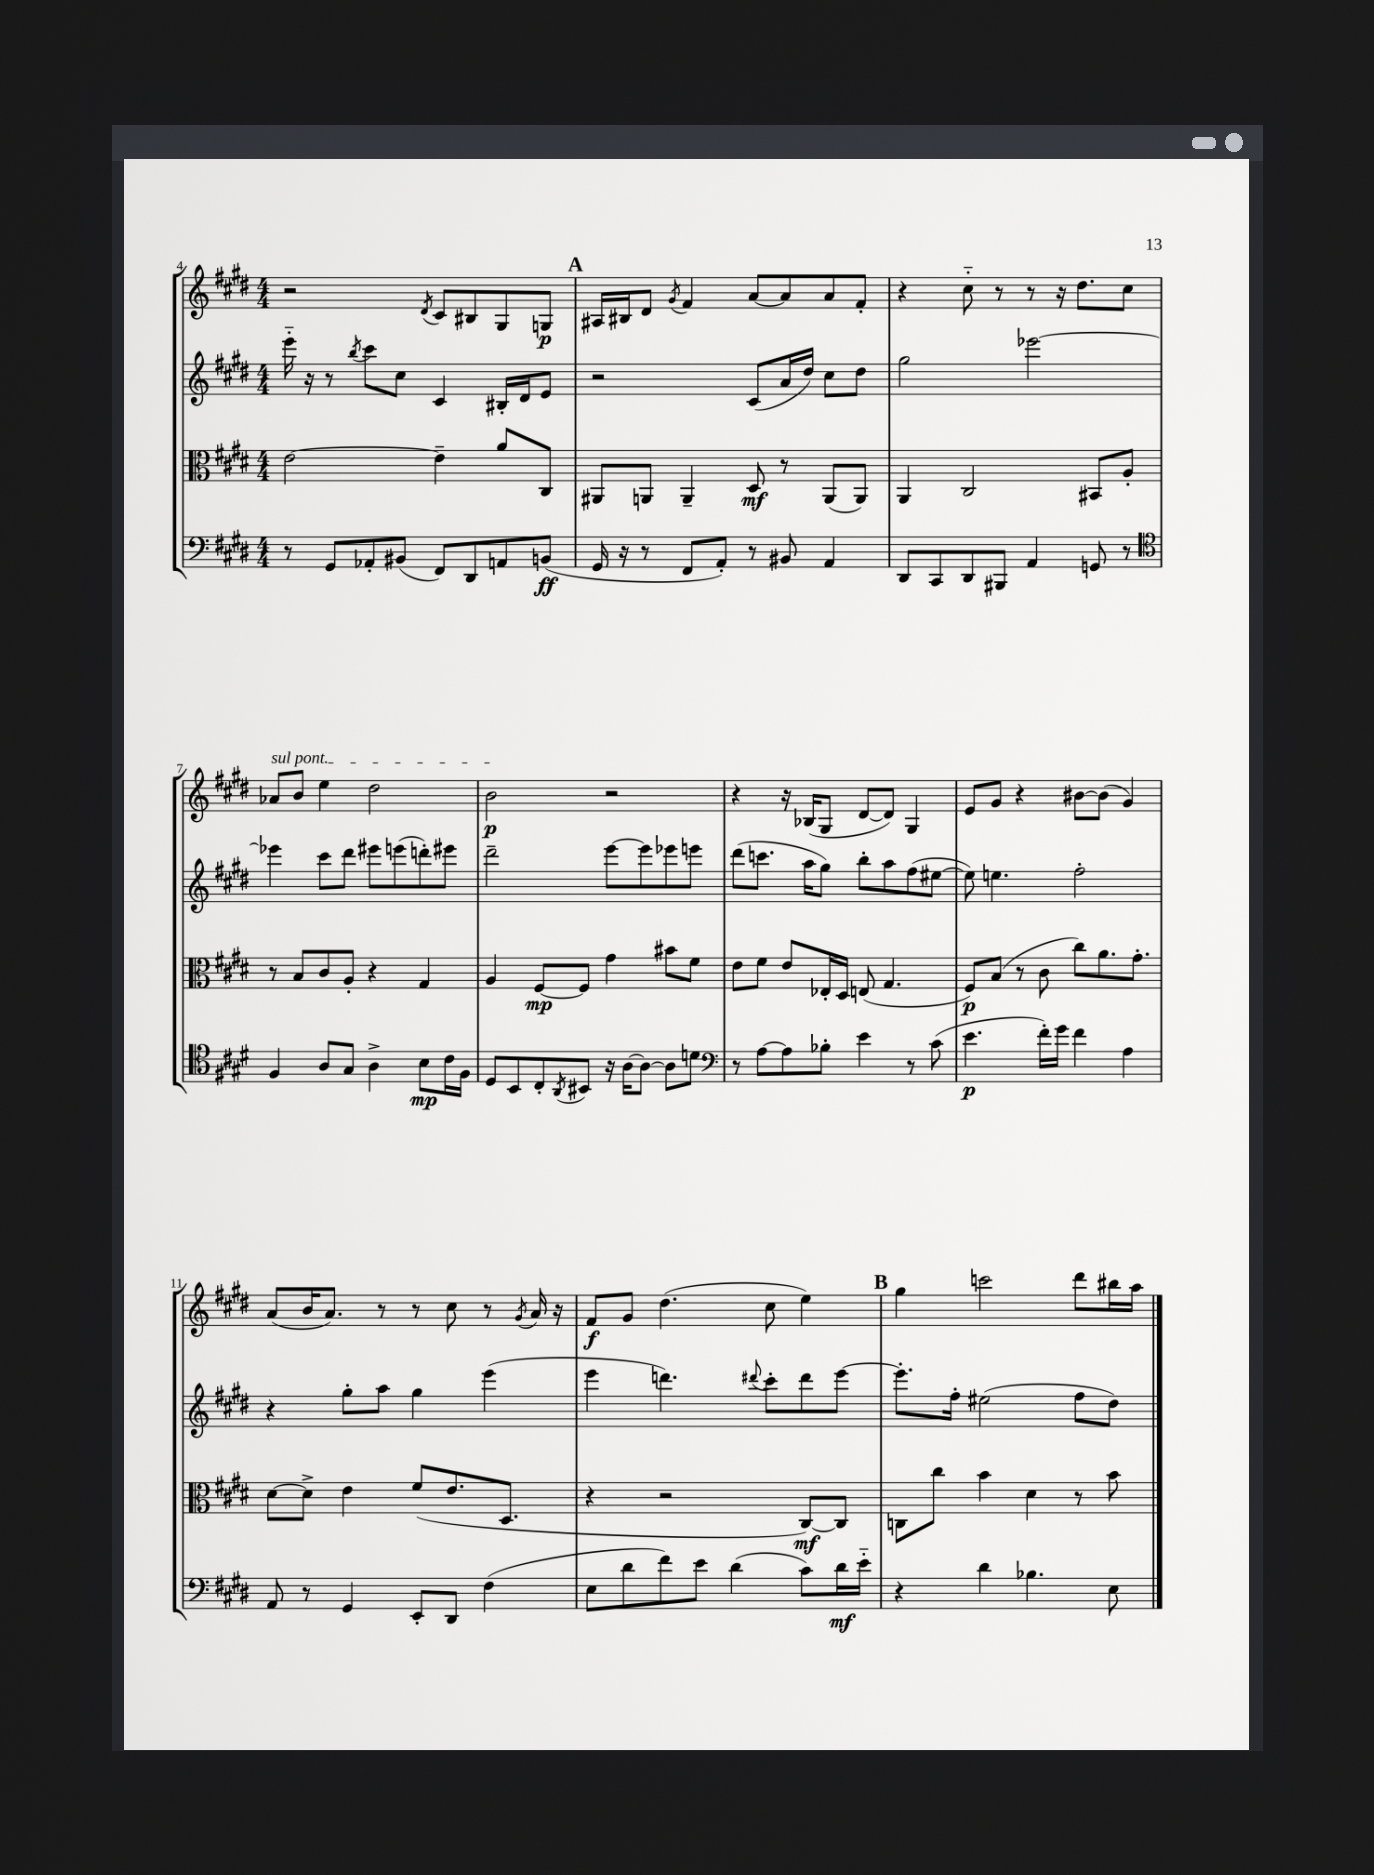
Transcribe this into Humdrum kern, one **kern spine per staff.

**kern	**dynam	**kern	**dynam	**kern	**kern	**dynam
*part4	*part4	*part3	*part3	*part2	*part1	*part1
*staff4	*staff4	*staff3	*staff3	*staff2	*staff1	*staff1
*clefF4	*	*clefC3	*	*clefG2	*clefG2	*
*k[f#c#g#d#]	*	*k[f#c#g#d#]	*	*k[f#c#g#d#]	*k[f#c#g#d#]	*
*M4/4	*	*M4/4	*	*M4/4	*M4/4	*
=4	=4	=4	=4	=4	=4	=4
8r	.	[2e\	.	16eee\	2r	.
.	.	.	.	16r	.	.
8GG#/L	.	.	.	8r	.	.
.	.	.	.	8qbb/	.	.
8AA-X'/	.	.	.	8ccc#\L	.	.
(8BB#X/J	.	.	.	8cc#\J	.	.
.	.	.	.	.	8qd#/	.
8FF#/L)	.	4e~\]	.	4c#/	8c#/L	.
8DD#/	.	.	.	.	8B#X/	.
8AAn/	.	8a/L	.	16B#X'/LL	8G#/	.
.	.	.	.	16d#/J	.	.
(8BBn/J	ff	8C#/J	.	8e/J	8Gn/J	p
!!LO:REH:place=s1:t=A
=5	=5	=5	=5	=5	=5	=5
16GG#/	.	8AA#X/L	.	2r	16A#X/LL	.
16r	.	.	.	.	16B#X/J	.
8r	.	8AAn/J	.	.	8d#/J	.
.	.	.	.	.	8qg#/	.
8FF#/L	.	4AA~/	.	.	4f#/	.
8AA'/J)	.	.	.	.	.	.
8r	.	8D#/	mf	(8c#/L	[8a/L	.
8BB#X/	.	8r	.	16a/L	8a/]	.
.	.	.	.	16dd#/JJ)	.	.
4AA/	.	(8AA/L	.	8cc#\L	8a/	.
.	.	8AA/J)	.	8dd#\J	8f#'/J	.
=6	=6	=6	=6	=6	=6	=6
8DD#/L	.	4AA/	.	2gg#\	4r	.
8CC#/	.	.	.	.	.	.
8DD#/	.	2C#/	.	.	8cc#\	.
8BBB#X/J	.	.	.	.	8r	.
4AA/	.	.	.	[2eee-X\	8r	.
.	.	.	.	.	16r	.
.	.	.	.	.	8.dd#\L	.
8GGn/	.	8BB#X/L	.	.	.	.
8r	.	8A'/J	.	.	8cc#\J	.
!!LO:LB:g=z
=7	=7	=7	=7	=7	=7	=7
*clefC4	*	*	*	*	*	*
!	!	!	!	!	!LO:TX:a:i:t=sul pont.	!
4F#/	.	8r	.	4eee-X\]	8a-X/L	.
.	.	8B/L	.	.	8b/J	.
8A/L	.	8c#/	.	8ccc#\L	4ee\	.
8G#/J	.	8A'/J	.	8ddd#\J	.	.
4A^\	.	4r	.	8eee#X\L	2dd#\	.
.	.	.	.	(8eeen\	.	.
8B\L	mp	4G#/	.	8dddn'\)	.	.
16c#\L	.	.	.	8eee#X\J	.	.
16F#\JJ	.	.	.	.	.	.
=8	=8	=8	=8	=8	=8	=8
8D#/L	.	4A/	.	2ddd#~\	2b\	p
8BB/	.	.	.	.	.	.
8C#'/	.	[8F#/L	mp	.	.	.
8qAA/	.	.	.	.	.	.
8BB#X/J	.	8F#/J]	.	.	.	.
16r	.	4g#\	.	[8eee\L	2r	.
[16A\KL	.	.	.	.	.	.
8A\J_	.	.	.	8eee\]	.	.
8A\L]	.	8b#X\L	.	8eee-X\	.	.
8dn\J	.	8f#\J	.	8eeen\J	.	.
=9	=9	=9	=9	=9	=9	=9
*clefF4	*	*	*	*	*	*
8r	.	8e\L	.	(8ddd#\L	4r	.
[8A\L	.	8f#\J	.	8.cccn\J	.	.
8A\]	.	8e/L	.	.	16r	.
.	.	.	.	16aa\KL	(16B-X/KL	.
8B-X'\J	.	16E-X'/L	.	8gg#\J)	8G#/J	.
.	.	16D#/JJ	.	.	.	.
4e\	.	(8En/	.	8bb'\L	[8d#/L	.
.	.	4.G#/	.	8aa\	8d#/J])	.
8r	.	.	.	(8ff#\	4G#/	.
(8c#\	.	.	.	[8ee#X\J	.	.
=10	=10	=10	=10	=10	=10	=10
4.e\	p	8F#/L)	p	8ee#\])	8e/L	.
.	.	(8B/J	.	4.een\	8g#/J	.
.	.	8r	.	.	4r	.
16f#'\LL)	.	8c#\	.	.	.	.
16g#\JJ	.	.	.	.	.	.
4f#\	.	8cc#\L)	.	2ff#'\	[8b#X\L	.
.	.	8.a\	.	.	(8b#\J]	.
4A\	.	.	.	.	4g#/)	.
.	.	8.g#'\J	.	.	.	.
!!LO:LB:g=z
=11	=11	=11	=11	=11	=11	=11
8AA/	.	[8d#\L	.	4r	(8a/L	.
8r	.	8d#^\J]	.	.	16b/K	.
.	.	.	.	.	8.a/J)	.
4GG#/	.	4e\	.	8gg#'\L	.	.
.	.	.	.	8aa\J	8r	.
8EE'/L	.	(8f#/L	.	4gg#\	8r	.
8DD#/J	.	8.e/	.	.	8cc#\	.
(4F#\	.	.	.	(4eee\	8r	.
.	.	8.D#/J	.	.	.	.
.	.	.	.	.	8qg#/	.
.	.	.	.	.	16a/	.
.	.	.	.	.	16r	.
=12	=12	=12	=12	=12	=12	=12
8E\L	.	4r	.	4eee\	8f#/L	f
8d#\	.	.	.	.	8g#/J	.
8f#\)	.	2r	.	4.dddn\)	(4.dd#\	.
8e\J	.	.	.	.	.	.
(4d#\	.	.	.	.	.	.
.	.	.	.	8qqddd#X/	.	.
.	.	.	.	8ccc#'\L	8cc#\	.
8c#\L)	.	[8C#/L)	mf	8ddd#\	4ee\)	.
16d#\L	mf	8C#/J]	.	[8eee\J	.	.
16e\JJ	.	.	.	.	.	.
!!LO:REH:place=s1:t=B
=13	=13	=13	=13	=13	=13	=13
4r	.	8Cn\L	.	8.eee'\L]	4gg#\	.
.	.	8cc#\J	.	.	.	.
.	.	.	.	16ff#'\Jk	.	.
4d#\	.	4b\	.	(2ee#X\	2cccn\	.
4.B-X\	.	4d#\	.	.	.	.
.	.	8r	.	8ff#\L	8ddd#\L	.
8E\	.	8b\	.	8dd#\J)	16bb#X\L	.
.	.	.	.	.	16aa\JJ	.
==	==	==	==	==	==	==
*-	*-	*-	*-	*-	*-	*-
